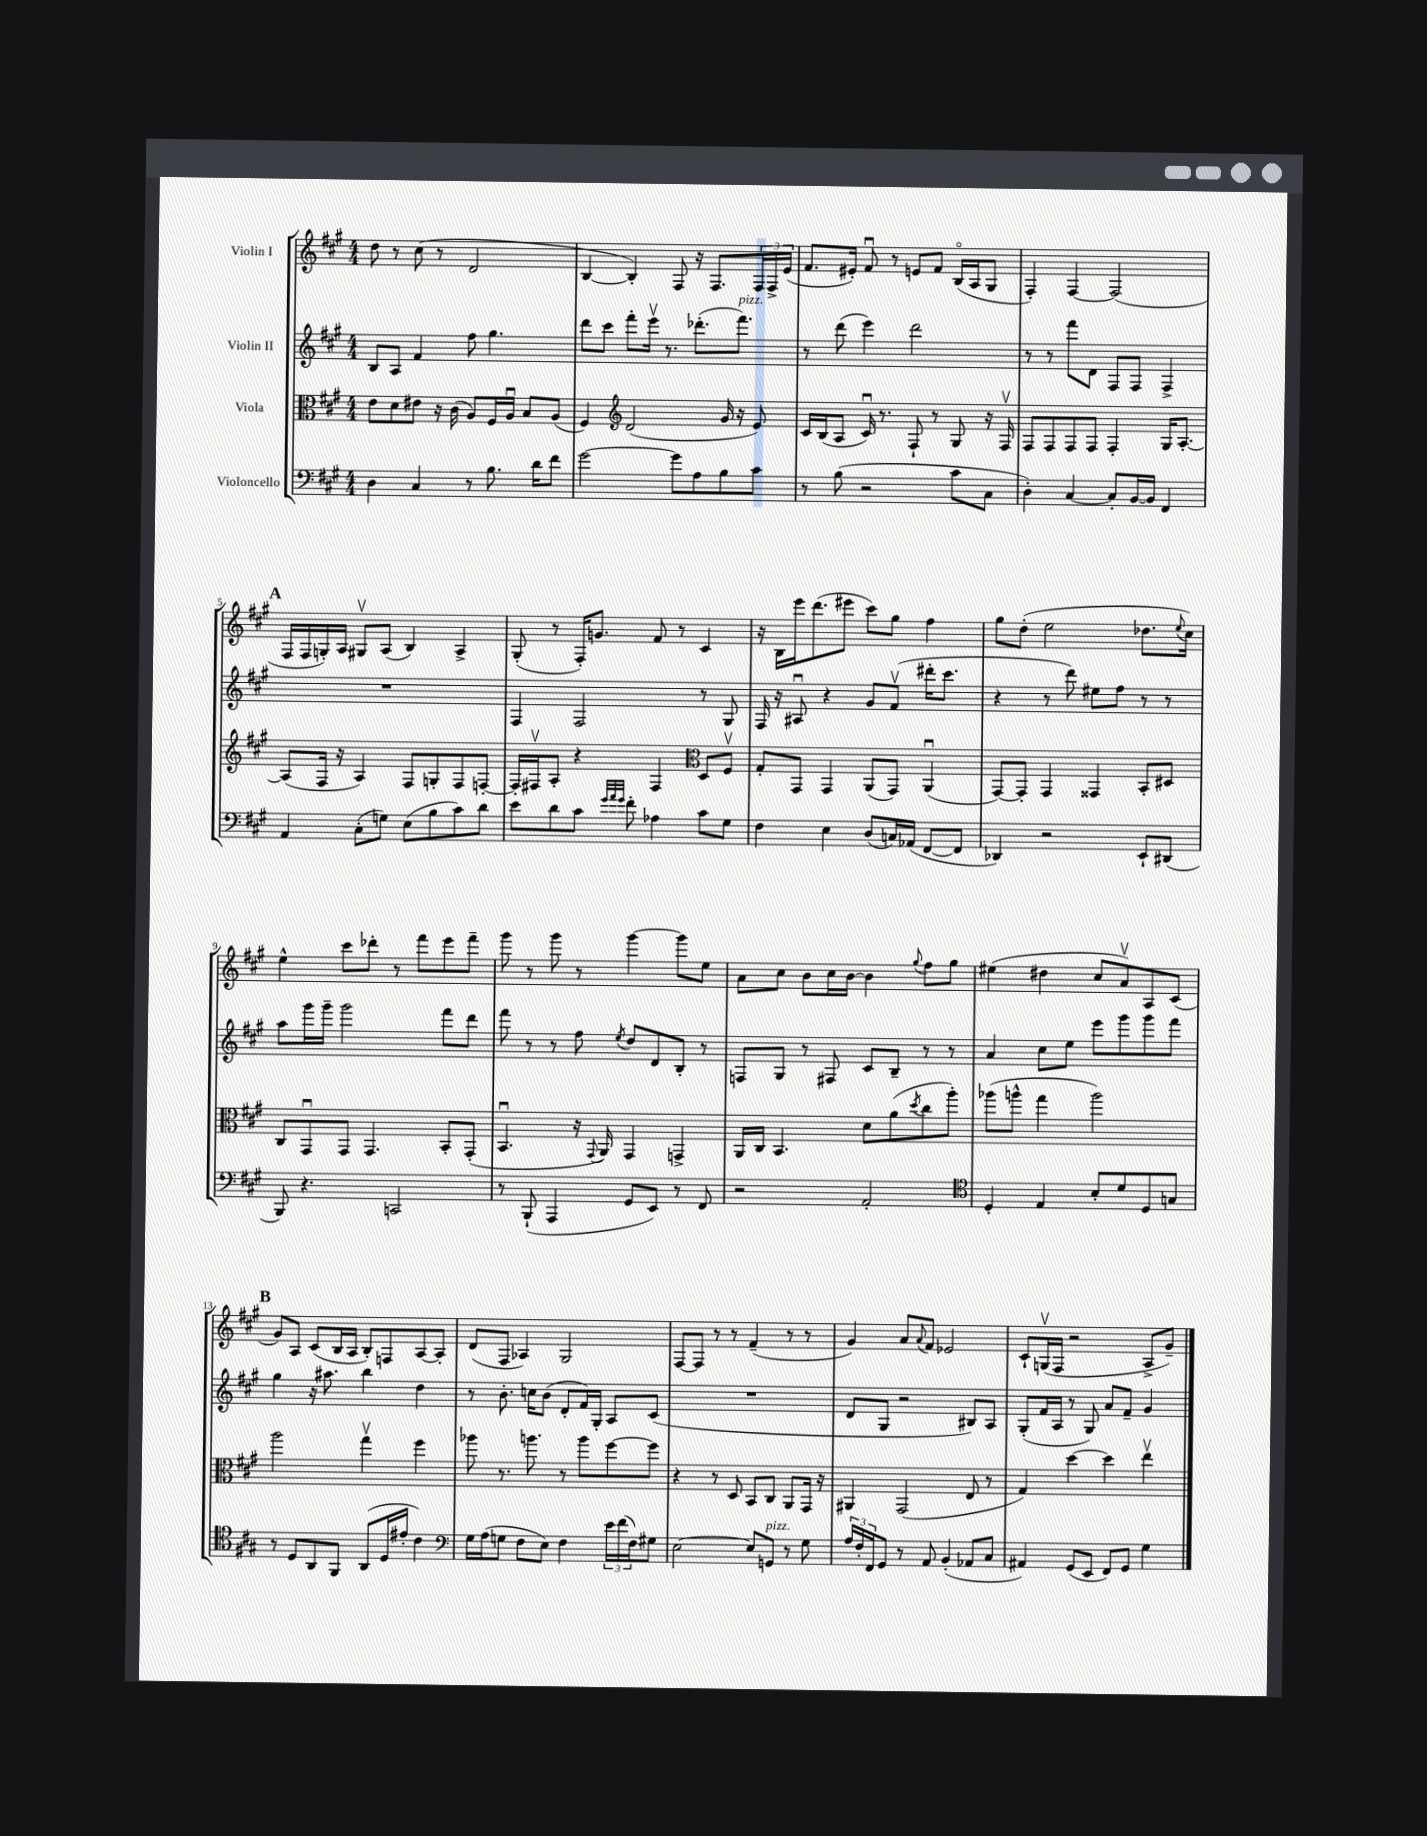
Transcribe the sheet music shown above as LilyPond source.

<<
\new StaffGroup <<
\new Staff = "s0" \with { instrumentName = "Violin I" } {
    \clef treble \key a \major \numericTimeSignature \time 4/4
    d''8 r8 cis''8( r8 d'2 |
    b4~ b4-.) fis8 r16 fis8. \tuplet 3/2 { fis16 fis16-> e'16( } |
    fis'8. eis'16-.) fis'8\downbow r8 e'8 fis'8 b16\flageolet( a16 gis8 |
    fis4-.) fis4~ fis2( |
    \mark \markup { \bold "A" } fis16 fis16 g16-.) a16 gis8\upbow a8( b4) a4-> |
    gis8-.( r8 fis16-.) g'8. fis'8 r8 cis'4 |
    r16 b16 e'''16 d'''8.( eis'''8 cis'''8) gis''8 fis''4 |
    gis''8 d''8-.( e''2 des''8. \appoggiatura { e''8 } cis''16) |
    e''4-^ cis'''8 des'''8-. r8 fis'''8 e'''8 fis'''8-- |
    gis'''8 r8 gis'''8 r8 gis'''4~ gis'''8 e''8 |
    a'8 cis''8 b'8 cis''16 b'16~ b'4 \appoggiatura { gis''8 } fis''8 gis''8 |
    eis''4( dis''4 cis''8 a'8\upbow) a8 cis'8( |
    \mark \markup { \bold "B" } gis'8) a8 cis'8( b16 a16 b8-.) f8 a8~ a8-. |
    d'8( fis8 aes4) gis2 |
    fis8~ fis8 r8 r8 fis'4--( r8 r8 |
    gis'4) a'8 \appoggiatura { a'8 } fis'8 ees'2 |
    cis'8-! g16\upbow( fis16 r2 a8-> gis'8--) \bar "|." |
}
\new Staff = "s1" \with { instrumentName = "Violin II" } {
    \clef treble \key a \major \numericTimeSignature \time 4/4
    b8 a8 fis'4 fis''8 gis''4. |
    d'''8 cis'''8 fis'''8-. e'''16\upbow r8. des'''8.-.( fis'''8.^\markup { \italic "pizz." }) |
    r8 d'''8( e'''4) d'''2 |
    r8 r8 fis'''8 d'8 fis8 fis8 fis4-> |
    \mark \markup { \bold "A" } R1 |
    fis4 fis2 r8 gis8 |
    fis16 r16 ais8\downbow r4 gis'8 fis'8\upbow( dis'''16-. cis'''8. |
    r4 r8 d'''8) eis''8 fis''8 r8 r8 |
    a''8 gis'''16 gis'''16-- gis'''2 fis'''8 d'''8 |
    fis'''8 r8 r8 fis''8 \acciaccatura { e''8 } d''8 d'8 b8-. r8 |
    f8 gis8 r8 fis8 cis'8 b8-- r8 r8 |
    a'4 cis''8 e''8 e'''8 gis'''8 gis'''8 fis'''8 |
    \mark \markup { \bold "B" } gis''4 r16 ais''8. b''4 d''4 |
    r8 b'8.-. c''16 b'8( d'8-. fis'16) gis16-. a8 cis'8( |
    R1 |
    d'8 gis8 r2 bis8) a8 |
    gis8-.( fis'16 a16 r8 gis8) a'8 fis'8-- gis'4 \bar "|." |
}
\new Staff = "s2" \with { instrumentName = "Viola" } {
    \clef alto \key a \major \numericTimeSignature \time 4/4
    e'8 d'8 eis'8 r16 cis'16( a8) fis16 a16\downbow b8 a8( |
    fis4) \clef treble d'2( gis'16 r16 e'8) |
    cis'16 b16( a8 cis'16\downbow) r8. fis8-! r8 gis8 r16 fis16\upbow |
    fis8 fis8 fis8 fis8 fis4-. gis16 a8.~-. |
    \mark \markup { \bold "A" } a8( fis16 r16 a4) fis8 g8-. fis8 f8~-. |
    f16-. fis16\upbow a8-. r4 fis4 \clef alto d8 fis8\upbow |
    gis8-. gis,8 gis,4 a,8( gis,8) a,4\downbow( |
    gis,8~) gis,8-. gis,4 gisis,4 b,8-. dis8 |
    cis8 gis,8\downbow gis,8 gis,4. b,8-. gis,8-.( |
    b,4.\downbow r16 \appoggiatura { gis,8 } a,16) gis,4 g,4-> |
    a,16 cis16 b,4. d'8 a'8( \acciaccatura { d''8 } cis''8 a''8-.) |
    aes''8( a''8-^ gis''4 a''2) |
    \mark \markup { \bold "B" } a''2 gis''4\upbow fis''4 |
    aes''8 r8. a''8. r8 a''8 fis''8~ fis''8 |
    r4 r8 d8 b,8 cis8 a,8 gis,16 r16 |
    ais,4 gis,2( e8 r8 |
    gis4) d''4~ d''4 e''4\upbow \bar "|." |
}
\new Staff = "s3" \with { instrumentName = "Violoncello" } {
    \clef bass \key a \major \numericTimeSignature \time 4/4
    d4 cis4 r8 b8. d'16 fis'8 |
    gis'2~ gis'8 a8 b8 cis'8 |
    r8 b8( r2 cis'8 cis8 |
    d4-.) cis4~ cis8-. b,16~ b,16 fis,4 |
    \mark \markup { \bold "A" } a,4 cis8-.( g8) e8( b8 cis'8) d'8 |
    e'8 d'8 cis'8 \grace { gis'32 a'32 gis'32 } fis'8-. aes4 cis'8 gis8 |
    fis4 e4 d8( c16) aes,16( fis,8~ fis,8 |
    des,4) r2 e,8-! dis,8( |
    b,,8) r4. c,2 |
    r8 b,,8-!( a,,4 gis,8 e,8) r8 fis,8 |
    r2 a,2-. |
    \clef tenor d4-. e4 b8-. d'8 d8 g8 |
    \mark \markup { \bold "B" } r8 d8 a,8 fis,8 a,8( d16 eis'16-. cis'4) |
    \clef bass gis16 a16( g8 fis8 e8) fis4 \tuplet 3/2 { e'16 fis'16( fis16) } gis8 |
    e2~ e8 g,8^\markup { \italic "pizz." } r8 gis8 |
    \tuplet 3/2 { a16 fis16-. fis,16 } gis,8 r8 a,8 b,4-.( aes,8 cis8 |
    ais,4) gis,8( e,8 fis,8) gis,8 gis4 \bar "|." |
}
>>
>>
